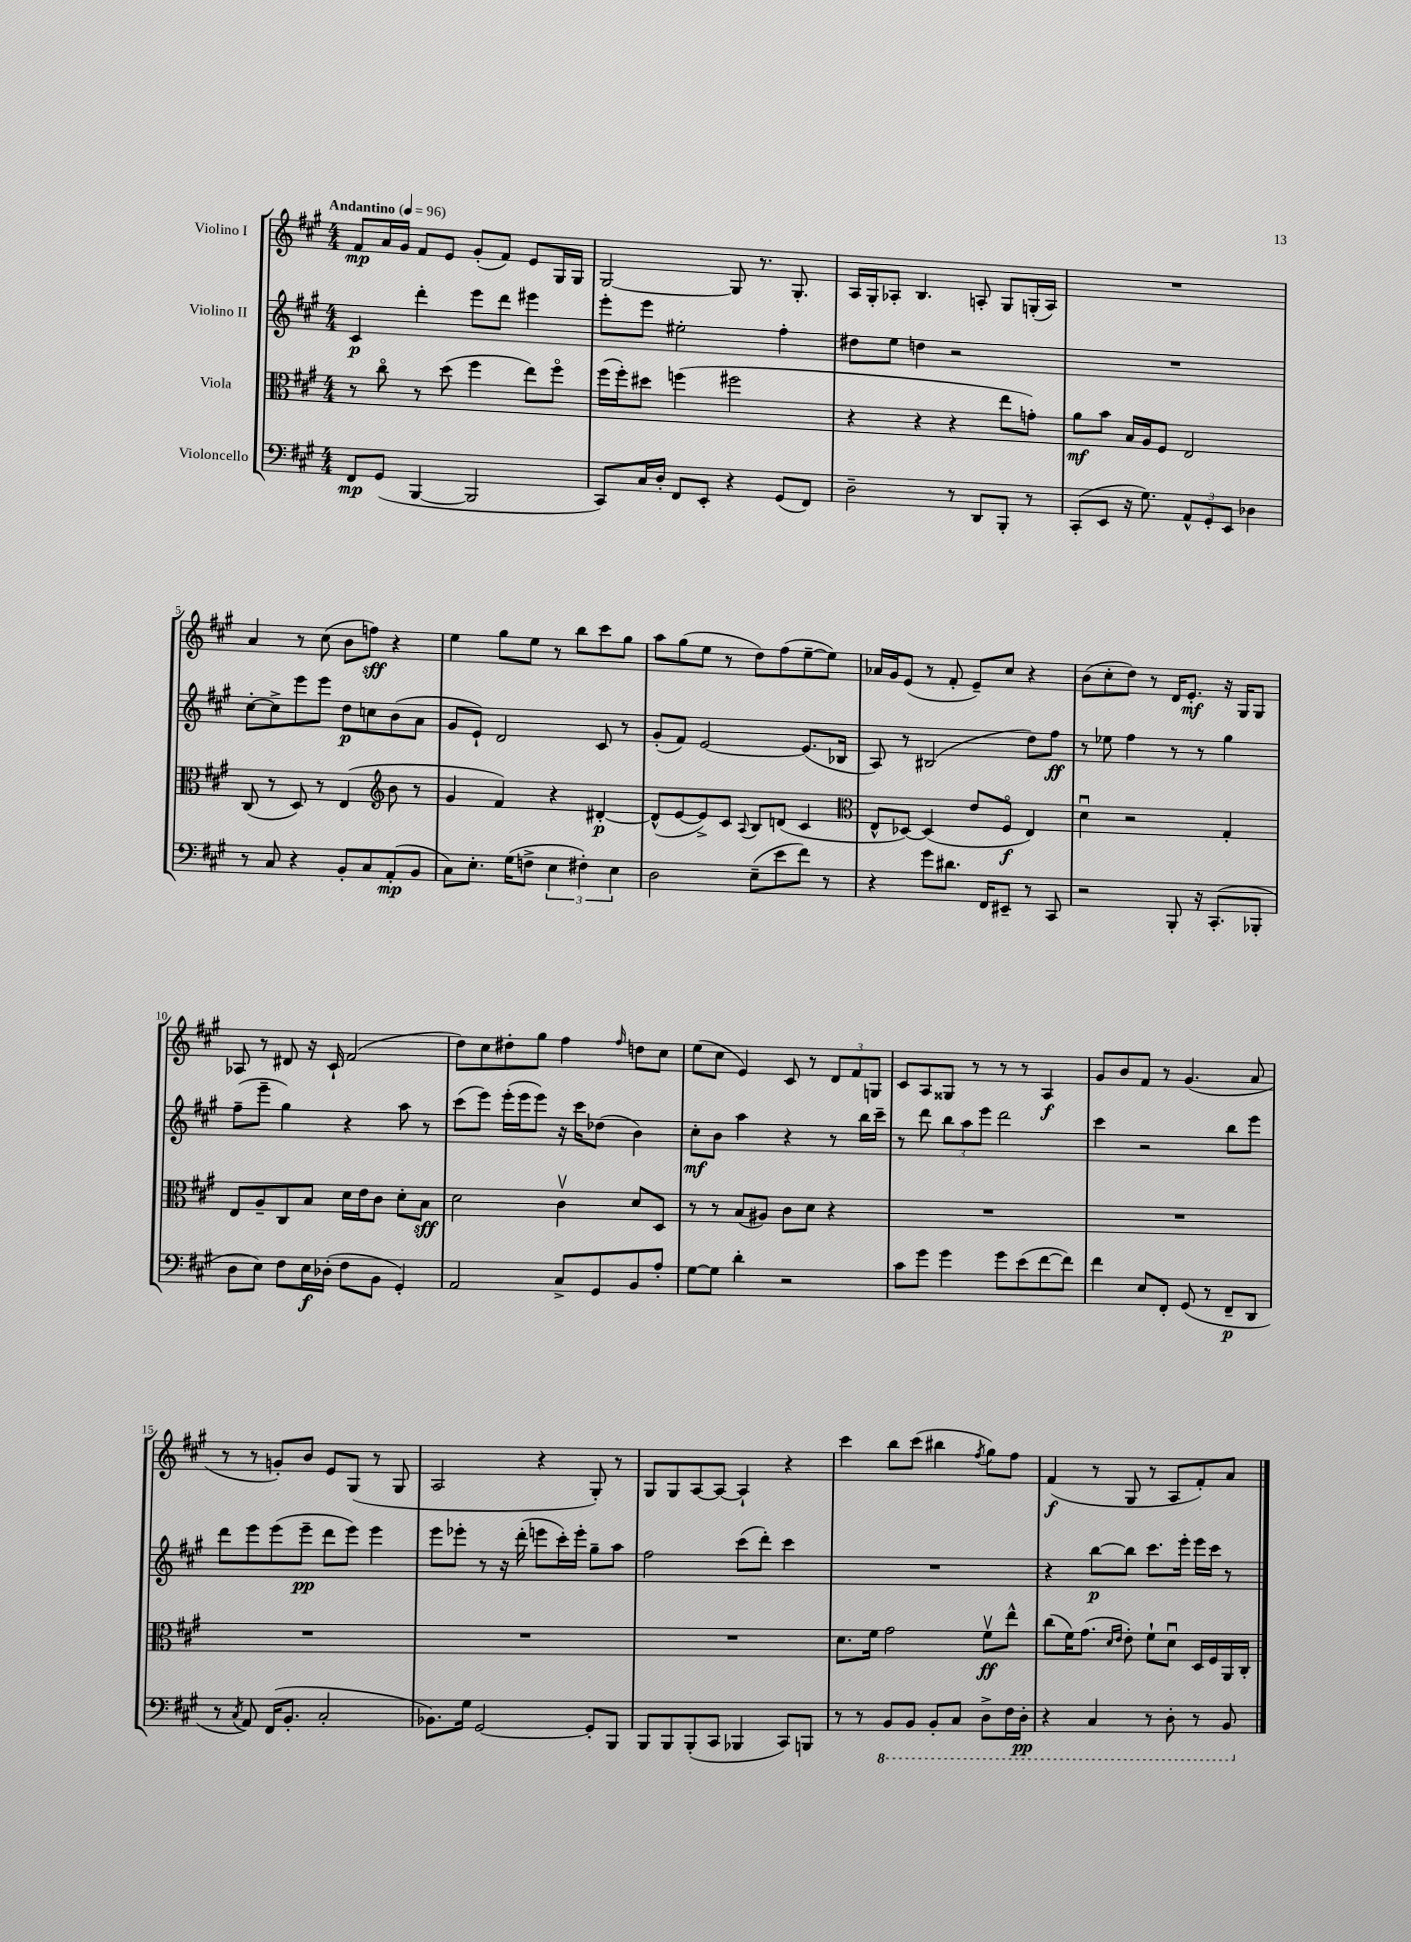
<<
\new StaffGroup <<
\new Staff = "s0" \with { instrumentName = "Violino I" } {
    \clef treble \key a \major \numericTimeSignature \time 4/4 \tempo "Andantino" 4 = 96
    fis'8\mp a'16 gis'16 fis'8 e'8 gis'8-.( fis'8) e'8 gis16 gis16 |
    gis2~ gis8 r8. gis8.-. |
    a16 gis16-. aes8-. b4. a8-. gis8 g16-.( a16) |
    R1 |
    a'4 r8 cis''8( b'8 f''8\sff) r4 |
    e''4 gis''8 e''8 r8 b''8 cis'''8 gis''8 |
    a''8 gis''8( e''8 r8 d''8) fis''8( e''8~-- e''8) |
    aes'16 gis'16 e'8( r8 fis'8-. e'8--) cis''8 r4 |
    b'8( cis''8-. d''8) r8 d'16 e'8.-.\mf r16 gis16 gis8 |
    aes8 r8 dis'8 r16 cis'16-! fis'2( |
    d''8) cis''8 dis''8-. gis''8 fis''4 \grace { fis''16 } d''8 cis''8 |
    e''8( cis''8 e'4) cis'8 r8 \tuplet 3/2 { d'8 fis'8 g8 } |
    cis'8 a8 gisis8 r8 r8 r8 a4\f |
    gis'8 b'8 fis'8 r8 gis'4.( a'8 |
    r8 r8 g'8-.) b'8 e'8 gis8( r8 gis8 |
    a2 r4 gis8-.) r8 |
    gis8 gis8 a8~ a8~ a4-! r4 |
    cis'''4 b''8 cis'''8( bis''4 \acciaccatura { fis''8 } gis''8) fis''8 |
    fis'4\f( r8 gis8 r8 a8 fis'8-.) a'8 \bar "|." |
}
\new Staff = "s1" \with { instrumentName = "Violino II" } {
    \clef treble \key a \major \numericTimeSignature \time 4/4
    cis'4\p d'''4-. e'''8 d'''8 eis'''4 |
    e'''8-. e'''8 eis''2-. fis''4-. |
    dis''8 e''8 d''4 r2 |
    R1 |
    cis''8~-. cis''8-> e'''8 e'''8 d''8\p c''8 b'8( a'8 |
    gis'8 e'8-!) d'2 cis'8 r8 |
    gis'8-.( fis'8) e'2~ e'8.( bes16 |
    a8) r8 bis2( d''8) fis''8\ff |
    r8 ees''8 fis''4 r8 r8 gis''4 |
    fis''8--( e'''8-- gis''4) r4 a''8 r8 |
    cis'''8( e'''8) e'''16-.( e'''16 e'''8) r16 cis'''16 des''8( b'4) |
    cis''8-.\mf b'8 a''4 r4 r8 b''16 cis'''16-- |
    r8 d'''8 \tuplet 3/2 { b''8 a''8 e'''8 } d'''2 |
    cis'''4 r2 b''8 e'''8 |
    d'''8 e'''8 e'''8( e'''8--\pp d'''8 e'''8) e'''4 |
    e'''8 ees'''8-. r8 r16 d'''16-.( e'''8 cis'''16-.) e'''16-. gis''8-- a''8 |
    fis''2 cis'''8( d'''8-.) cis'''4 |
    R1 |
    r4 b''8~\p b''8 cis'''8. e'''16-. e'''16 cis'''16 r8 \bar "|." |
}
\new Staff = "s2" \with { instrumentName = "Viola" } {
    \clef alto \key a \major \numericTimeSignature \time 4/4
    r8 cis''8\flageolet r8 d''8( fis''4 e''8) fis''8\flageolet |
    fis''16( fis''16-.) dis''8 f''4( fis''2 |
    r4 r4 r4 e''8 g'8-.) |
    a'8\mf b'8 b16 a16 fis8 e2 |
    cis8( r8 d8) r8 e4( \clef treble b'8 r8 |
    gis'4 fis'4) r4 dis'4~-.\p |
    dis'8-^( e'8~ e'8->) cis'8 \appoggiatura { a8 } b8 d'8( cis'4 |
    \clef alto e8-^ des8~) des4( e'8 fis8\flageolet\f e4) |
    d'4\downbow r2 gis4-. |
    e8 a8-- cis8 b8 d'16 e'16 cis'8 d'8-. b8\sff |
    d'2 cis'4\upbow d'8 d8 |
    r8 r8 b8( ais8) cis'8 d'8 r4 |
    R1 |
    R1 |
    R1 |
    R1 |
    R1 |
    d'8. fis'16 gis'2 fis'8\upbow\ff e''8-^ |
    cis''8( fis'16) gis'8.( \grace { d'16 e'16 } e'8-.) fis'8-! d'8\downbow d16 fis16 a,16 cis16-. \bar "|." |
}
\new Staff = "s3" \with { instrumentName = "Violoncello" } {
    \clef bass \key a \major \numericTimeSignature \time 4/4
    fis,8\mp gis,8( b,,4~ b,,2 |
    cis,8) cis16 d16-. fis,8 e,8-. r4 gis,8( fis,8) |
    d2-- r8 d,8 b,,8-. r8 |
    cis,8-.( e,8 r16 gis8.) \tuplet 3/2 { a,8-^ gis,8-. e,8 } des4 |
    r8 cis8 r4 b,8-. cis8 a,8-.\mp( b,8 |
    cis8) e8.-. gis16( f8-> \tuplet 3/2 { e4 fis4-.) e4 } |
    d2 e8--( e'8 fis'8) r8 |
    r4 gis'8 dis'8. fis,16 eis,8-- r8 cis,8 |
    r2 b,,8-. r16 cis,8.-.( bes,,8-. |
    d8 e8) fis8 e16\f des16-.( fis8 b,8 gis,4-.) |
    a,2 cis8-> gis,8 b,8 a8-. |
    gis8~ gis8 d'4-. r2 |
    cis'8 gis'8 gis'4 gis'8 e'8( fis'8~ fis'8) |
    fis'4 e8 fis,8-. gis,8( r8 fis,8--\p d,8 |
    r8 \acciaccatura { cis8 } a,8) fis,16( b,8.-. cis2-. |
    bes,8.) gis16 gis,2~ gis,8-. b,,8 |
    b,,8 b,,8 b,,8-.( cis,8 bes,,4 cis,8) b,,8 |
    r8 r8 \ottava #-1 b,,8 b,,8 b,,8-. cis,8 d,8-> fis,16 d,16-.\pp |
    r4 cis,4 r8 d,8-. r8 b,,8 \ottava #0 \bar "|." |
}
>>
>>
